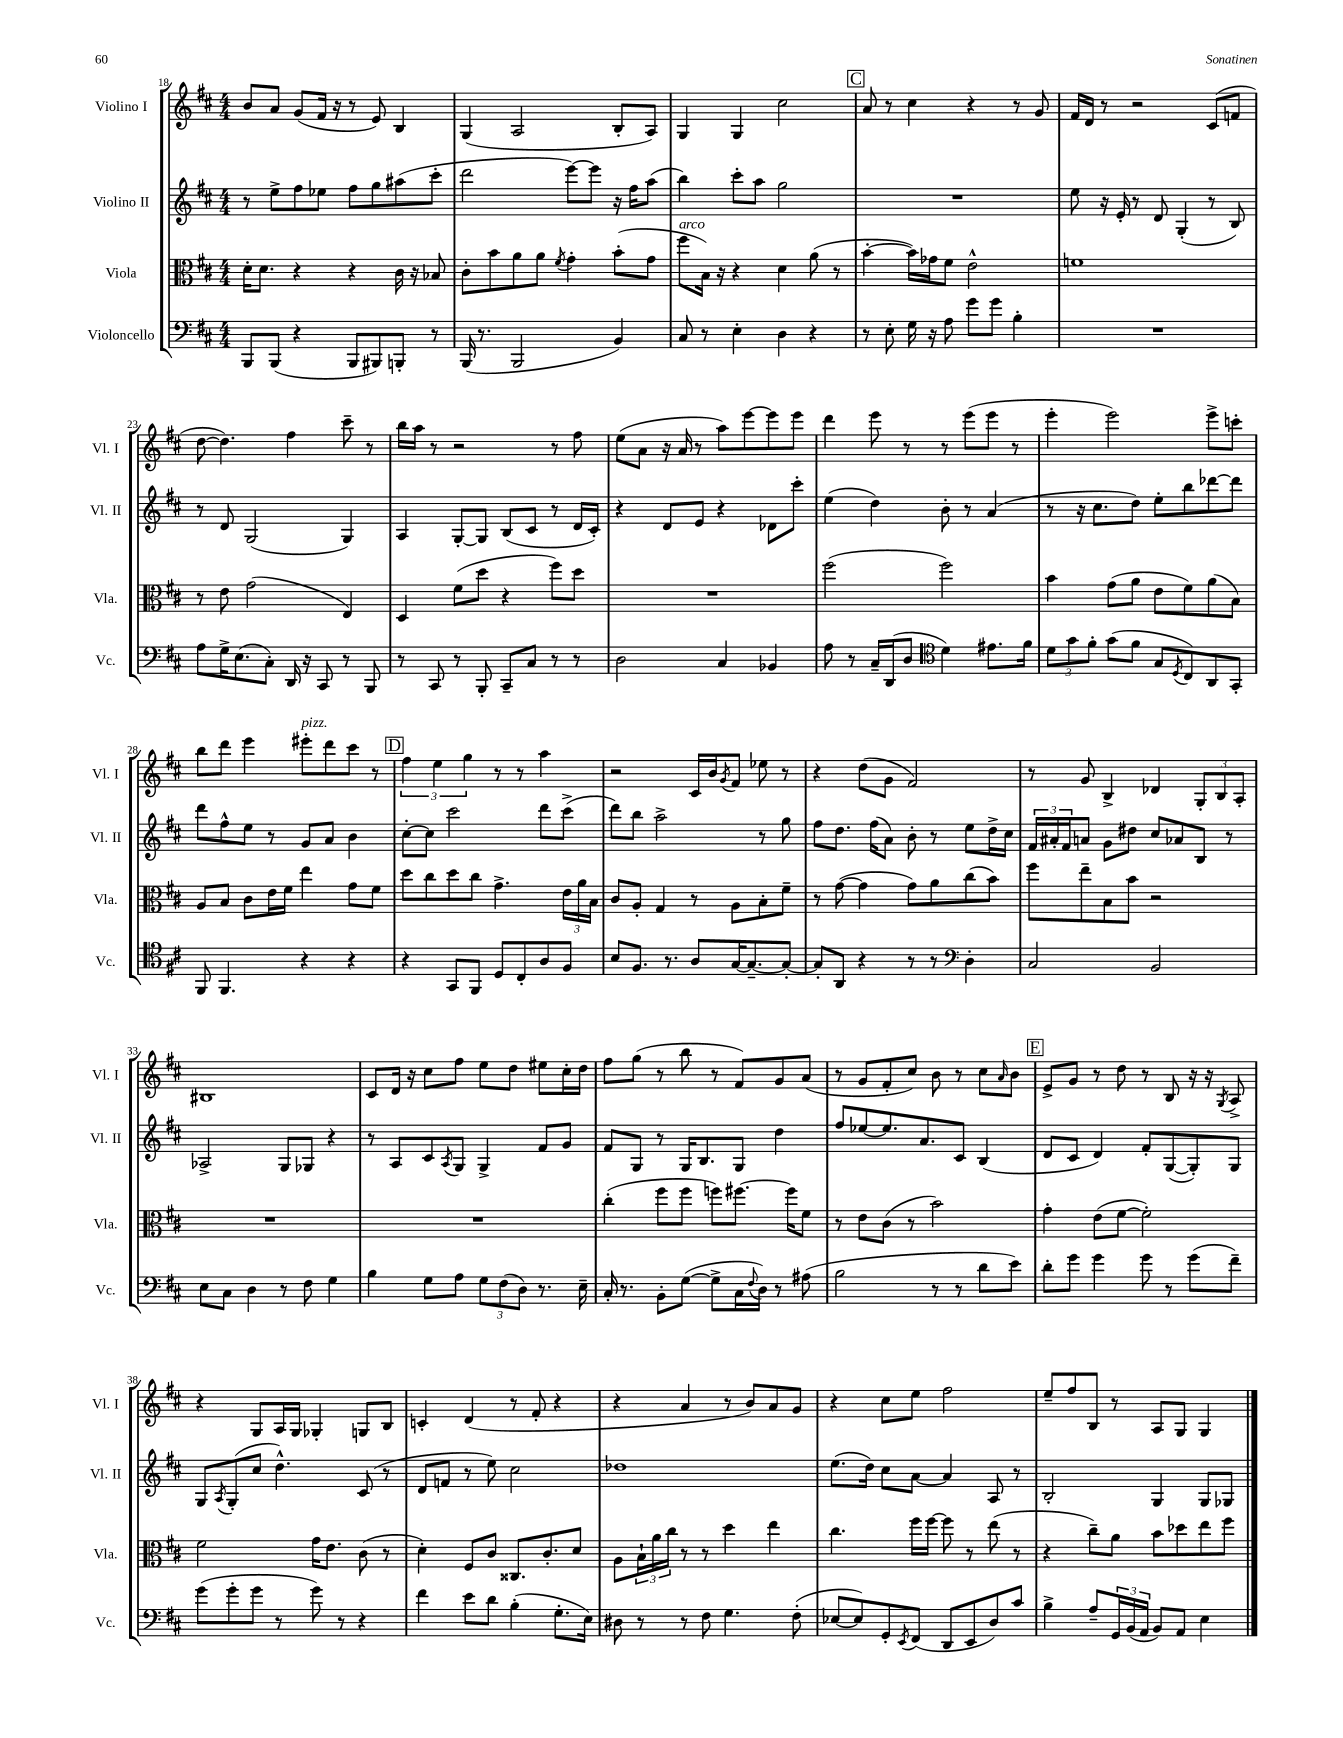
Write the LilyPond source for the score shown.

<<
\new StaffGroup <<
\new Staff = "s0" \with { instrumentName = "Violino I" shortInstrumentName = "Vl. I" } {
    \clef treble \key d \major \numericTimeSignature \time 4/4
    b'8 a'8 g'8( fis'16 r16 r8 e'8) b4 |
    g4( a2 b8-. a8) |
    g4 g4 cis''2 |
    \mark \markup { \box "C" } a'8 r8 cis''4 r4 r8 g'8 |
    fis'16 d'16 r8 r2 cis'8( f'8 |
    d''8~ d''4.) fis''4 cis'''8-- r8 |
    b''16 a''16 r8 r2 r8 fis''8 |
    e''8( a'8 r16 a'16 r8 a''8) e'''8~ e'''8 e'''8 |
    d'''4 e'''8 r8 r8 e'''8( e'''8 r8 |
    e'''4-. e'''2) e'''8-> c'''8-. |
    b''8 d'''8 e'''4 eis'''8-.^\markup { \italic "pizz." } d'''8 cis'''8 r8 |
    \mark \markup { \box "D" } \tuplet 3/2 { fis''4 e''4 g''4 } r8 r8 a''4 |
    r2 cis'16 b'16 \acciaccatura { g'8 } fis'8 ees''8 r8 |
    r4 d''8( g'8 fis'2) |
    r8 g'8 b4-> des'4 \tuplet 3/2 { g8-. b8 a8-. } |
    bis1 |
    cis'8 d'16 r16 cis''8 fis''8 e''8 d''8 eis''8 cis''16-. d''16 |
    fis''8 g''8( r8 b''8 r8 fis'8) g'8 a'8( |
    r8 g'8 fis'8-. cis''8) b'8 r8 cis''8 \grace { a'16 } b'8 |
    \mark \markup { \box "E" } e'8-> g'8 r8 d''8 r8 b8 r16 r16 \acciaccatura { g8 } a8-> |
    r4 g8 a16 g16 ges4-. g8 b8 |
    c'4-. d'4( r8 fis'8-. r4 |
    r4 a'4 r8 b'8) a'8 g'8 |
    r4 cis''8 e''8 fis''2 |
    e''8-- fis''8 b8 r8 a8 g8 g4 \bar "|." |
}
\new Staff = "s1" \with { instrumentName = "Violino II" shortInstrumentName = "Vl. II" } {
    \clef treble \key d \major \numericTimeSignature \time 4/4
    r8 e''8-> fis''8 ees''8 fis''8 g''8 ais''8( cis'''8-. |
    d'''2 e'''8~) e'''8 r16 fis''16 a''8( |
    b''4) cis'''8-. a''8 g''2 |
    \mark \markup { \box "C" } R1 |
    e''8 r16 e'16-. r8 d'8 g4-.( r8 b8) |
    r8 d'8 g2( g4) |
    a4 g8~-. g8 b8( cis'8 r8 d'16 cis'16-.) |
    r4 d'8 e'8 r4 des'8 cis'''8-. |
    e''4( d''4) b'8-. r8 a'4( |
    r8 r16 cis''8. d''8) e''8-. b''8 des'''8~ des'''8 |
    d'''8 fis''8-^ e''8 r8 g'8 a'8 b'4 |
    \mark \markup { \box "D" } cis''8~-. cis''8 cis'''2 d'''8 cis'''8->( |
    d'''8) b''8 a''2-> r8 g''8 |
    fis''8 d''8. fis''16( a'8) b'8-. r8 e''8 d''16-> cis''16 |
    \tuplet 3/2 { fis'16 ais'16-. fis'16 } a'8 g'8 dis''8 cis''8 aes'8 b8 r8 |
    aes2-> g8 ges8 r4 |
    r8 a8 cis'8 \acciaccatura { a8 } g8 g4-> fis'8 g'8 |
    fis'8 g8 r8 g16 b8. g8 d''4 |
    fis''8 ees''8~ ees''8. a'8. cis'8 b4( |
    \mark \markup { \box "E" } d'8 cis'8 d'4) fis'8-. g8~( g8-.) g8 |
    g8 \acciaccatura { a8 } g8-.( cis''8 d''4.-^) cis'8( r8 |
    d'8 f'8 r8 e''8) cis''2 |
    des''1 |
    e''8.( d''16) cis''8 a'8~ a'4 a8 r8 |
    b2-. g4 g8 ges8 \bar "|." |
}
\new Staff = "s2" \with { instrumentName = "Viola" shortInstrumentName = "Vla." } {
    \clef alto \key d \major \numericTimeSignature \time 4/4
    d'16-. d'8. r4 r4 cis'16 r16 bes8 |
    cis'8-. b'8 a'8 a'8 \acciaccatura { fis'8 } g'4-. b'8-.( g'8 |
    fis''8^\markup { \italic "arco" } b16) r16 r4 d'4 a'8( r8 |
    \mark \markup { \box "C" } b'4~-. b'16) ges'16 fis'8 e'2-^ |
    f'1 |
    r8 e'8 g'2( e4) |
    d4 fis'8( d''8 r4 fis''8) d''8 |
    R1 |
    fis''2( fis''2) |
    b'4 g'8( a'8 e'8 fis'8) a'8( b8) |
    a8 b8 cis'8 e'16 fis'16 e''4 g'8 fis'8 |
    \mark \markup { \box "D" } d''8 cis''8 d''8 cis''8 g'4.-> \tuplet 3/2 { e'16 a'16 b16 } |
    cis'8 a8-. g4 r8 a8 b8-. fis'8-- |
    r8 g'8~( g'4 g'8) a'8 cis''8( b'8) |
    fis''8 e''8-- b8 b'8 r2 |
    R1 |
    R1 |
    cis''4-.( fis''8 fis''8 f''8) fis''8.~ fis''16 fis'8 |
    r8 e'8 cis'8( r8 b'2) |
    \mark \markup { \box "E" } g'4-. e'8( fis'8~ fis'2-.) |
    fis'2 g'16 e'8. cis'8( r8 |
    d'4-.) fis8 cis'8 cisis8. cis'8.-. d'8 |
    a8 \tuplet 3/2 { b16-! a'16 cis''16 } r8 r8 d''4 e''4 |
    cis''4. fis''16 fis''16~ fis''8 r8 e''8( r8 |
    r4 cis''8--) a'8 b'8 des''8 e''8 fis''8 \bar "|." |
}
\new Staff = "s3" \with { instrumentName = "Violoncello" shortInstrumentName = "Vc." } {
    \clef bass \key d \major \numericTimeSignature \time 4/4
    b,,8 b,,8( r4 b,,8 bis,,8) b,,8-. r8 |
    b,,16( r8. b,,2 b,4) |
    cis8 r8 e4-. d4 r4 |
    \mark \markup { \box "C" } r8 e8-. g16 r16 a8 g'8 g'8 b4-. |
    R1 |
    a8 g16-> e8.( cis8-.) d,16 r16 cis,8 r8 b,,8 |
    r8 cis,8 r8 b,,8-. cis,8-- cis8 r8 r8 |
    d2 cis4 bes,4 |
    a8 r8 cis16-- d,16( d8 \clef tenor d'4) eis'8. fis'16 |
    \tuplet 3/2 { d'8 g'8 fis'8-. } g'8( fis'8 g8 \acciaccatura { d8 } cis8) a,8 g,8-. |
    fis,8 fis,4. r4 r4 |
    \mark \markup { \box "D" } r4 g,8 fis,8 d8 cis8-. a8 fis8 |
    b8 fis8. r8. a8 g16~ g8.~-- g8~-. |
    g8-. a,8 r4 r8 r8 \clef bass d4-. |
    cis2 b,2 |
    e8 cis8 d4 r8 fis8 g4 |
    b4 g8 a8 \tuplet 3/2 { g8 fis8( d8) } r8. e16-- |
    cis16-. r8. b,8-. g8~( g8-> cis16 \appoggiatura { fis8 } d16) r8 ais8( |
    b2 r8 r8 d'8 e'8) |
    \mark \markup { \box "E" } d'8-. g'8 g'4 g'8 r8 g'8( fis'8--) |
    g'8( g'8-. g'8 r8 g'8) r8 r4 |
    fis'4 e'8 d'8 b4-.( g8.-. e16) |
    dis8 r8 r8 fis8 g4. fis8-.( |
    ees8~ ees8) g,8-. \acciaccatura { e,8 } fis,8( d,8 e,8 d8) cis'8 |
    b4-> a8-- \tuplet 3/2 { g,16 b,16( a,16 } b,8) a,8 e4 \bar "|." |
}
>>
>>
\layout { \context { \Score currentBarNumber = #18 } }
